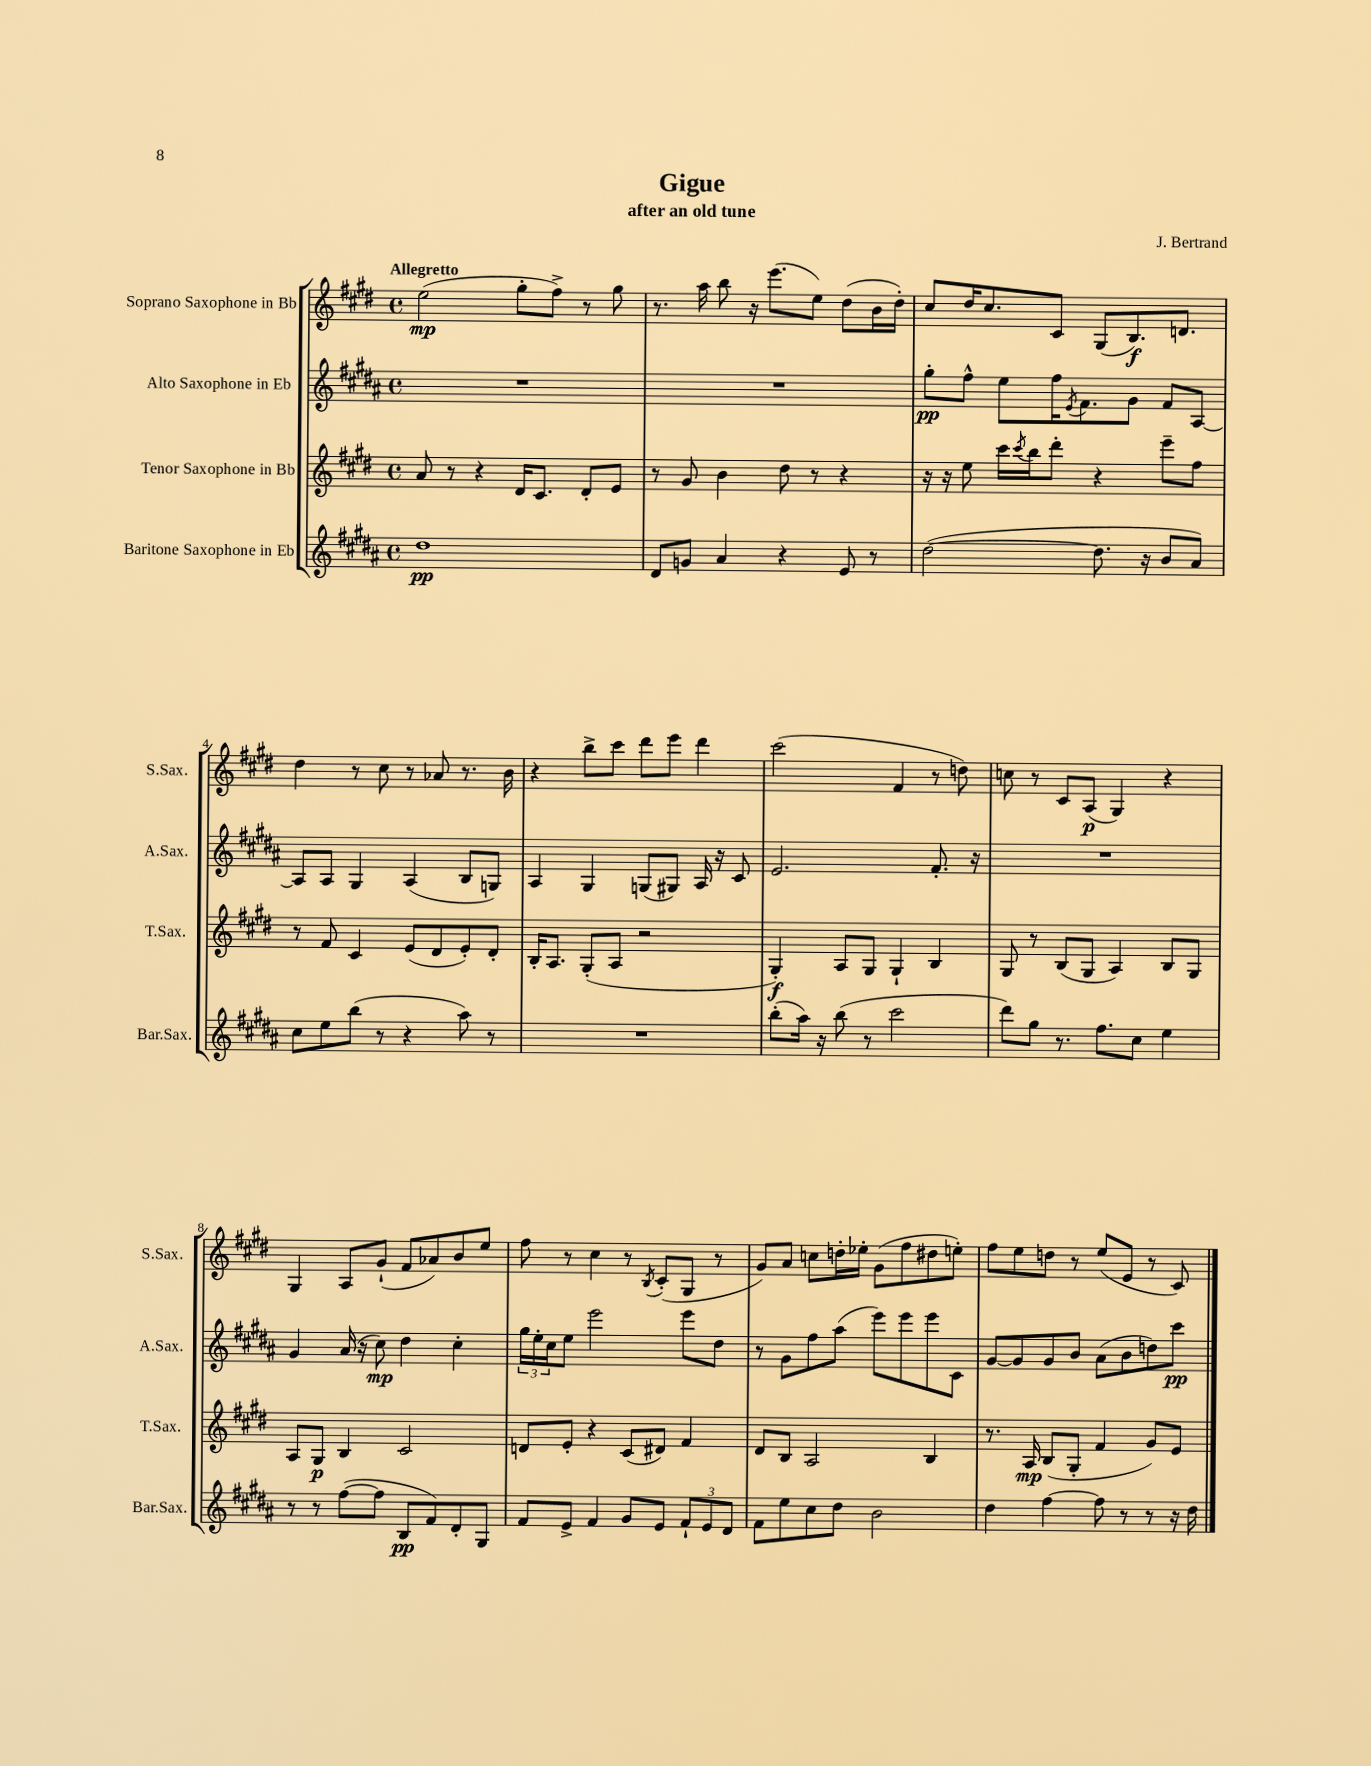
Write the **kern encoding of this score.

**kern	**kern	**kern	**kern
*staff4	*staff3	*staff2	*staff1
*clefG2	*clefG2	*clefG2	*clefG2
*k[f#c#g#d#a#]	*k[f#c#g#d#]	*k[f#c#g#d#a#]	*k[f#c#g#d#]
*M4/4	*M4/4	*M4/4	*M4/4
*met(c)	*met(c)	*met(c)	*met(c)
1dd#	8a	1r	(2ee
.	8r	.	.
.	4r	.	.
.	16d#	.	8gg#'
.	8.c#	.	.
.	.	.	8ff#^)
.	8d#'	.	8r
.	8e	.	8gg#
=	=	=	=
8d#	8r	1r	8.r
8g	8g#	.	.
.	.	.	16aa
4a#	4b	.	8bb
.	.	.	16r
.	.	.	(8.eee
4r	8dd#	.	.
.	8r	.	8ee)
8e	4r	.	(8dd#
8r	.	.	16b
.	.	.	16dd#')
=	=	=	=
([2dd#	16r	8gg#'	8cc#
.	16r	.	.
.	8ee	8ff#^^	16dd#
.	.	.	8.cc#
.	16ccc#	8ee	.
.	8qccc#	.	.
.	16bb	.	.
.	8ddd#'	16ff#	8c#
.	.	8qe	.
.	.	8.f#	.
8.dd#]	4r	.	(8G#
.	.	8g#	8.B)
16r	.	.	.
8b	8eee~	8f#	.
.	.	.	8.d
8a#)	8ff#	[8A#	.
=	=	=	=
8cc#	8r	8A#]	4dd#
8ee	8f#	8A#	.
(8bb	4c#	4G#	8r
8r	.	.	8cc#
4r	(8e	(4A#	8r
.	8d#	.	8a-
8aa#)	8e')	8B	8.r
8r	8d#'	8G)	.
.	.	.	16b
=	=	=	=
1r	16B'	4A#	4r
.	8.A	.	.
.	(8G#'	4G#	8bb^
.	8A	.	8ccc#
.	2r	(8G	8ddd#
.	.	8G#)	8eee
.	.	16A#	4ddd#
.	.	16r	.
.	.	8c#	.
=	=	=	=
(8bb'	4G#')	2.e	(2ccc#
16aa#)	.	.	.
16r	.	.	.
(8bb	8A	.	.
8r	8G#	.	.
2ccc#	4G#`	.	4f#
.	4B	8.f#'	8r
.	.	.	8dd)
.	.	16r	.
=	=	=	=
8ddd#)	8G#	1r	8cc
8gg#	8r	.	8r
8.r	(8B	.	8c#
.	8G#	.	(8A
8.ff#	.	.	.
.	4A)	.	4G#)
8cc#	.	.	.
4ee	8B	.	4r
.	8G#	.	.
=	=	=	=
8r	8A	4g#	4G#
8r	8G#	.	.
([8ff#	4B	(16a#	8A
.	.	16r	.
8ff#]	.	8cc#)	(8g#`
8B	2c#	4dd#	8f#
8f#)	.	.	8a-)
8d#'	.	4cc#'	8b
8G#	.	.	8ee
=	=	=	=
8f#	8d	24gg#	8ff#
.	.	24ee'	.
.	.	24cc#	.
8e^	8e'	8ee	8r
4f#	4r	2eee	4cc#
8g#	(8c#	.	8r
.	.	.	8qB
8e	8d#)	.	(8c#'
12f#`	4f#	8eee	8G#
12e	.	.	.
.	.	8dd#	8r
12d#	.	.	.
=	=	=	=
8f#	8d#	8r	8g#)
8ee	8B	8g#	8a
8cc#	2A	8ff#	8cc
8dd#	.	(8aa#	16dd'
.	.	.	16ee-'
2b	.	8eee)	(8g#
.	.	8eee	8ff#
.	4B	8eee	8dd#
.	.	8c#	8ee')
=	=	=	=
4dd#	8.r	[8g#	8ff#
.	.	8g#]	8ee
.	16A	.	.
[4ff#	(8B	8g#	8dd
.	8G#'	8b	8r
8ff#]	4f#	(8a#	(8ee
8r	.	8b	8e
8r	8g#)	8dd)	8r
16r	8e	8ccc#	8c#)
16dd#	.	.	.
==	==	==	==
*-	*-	*-	*-
